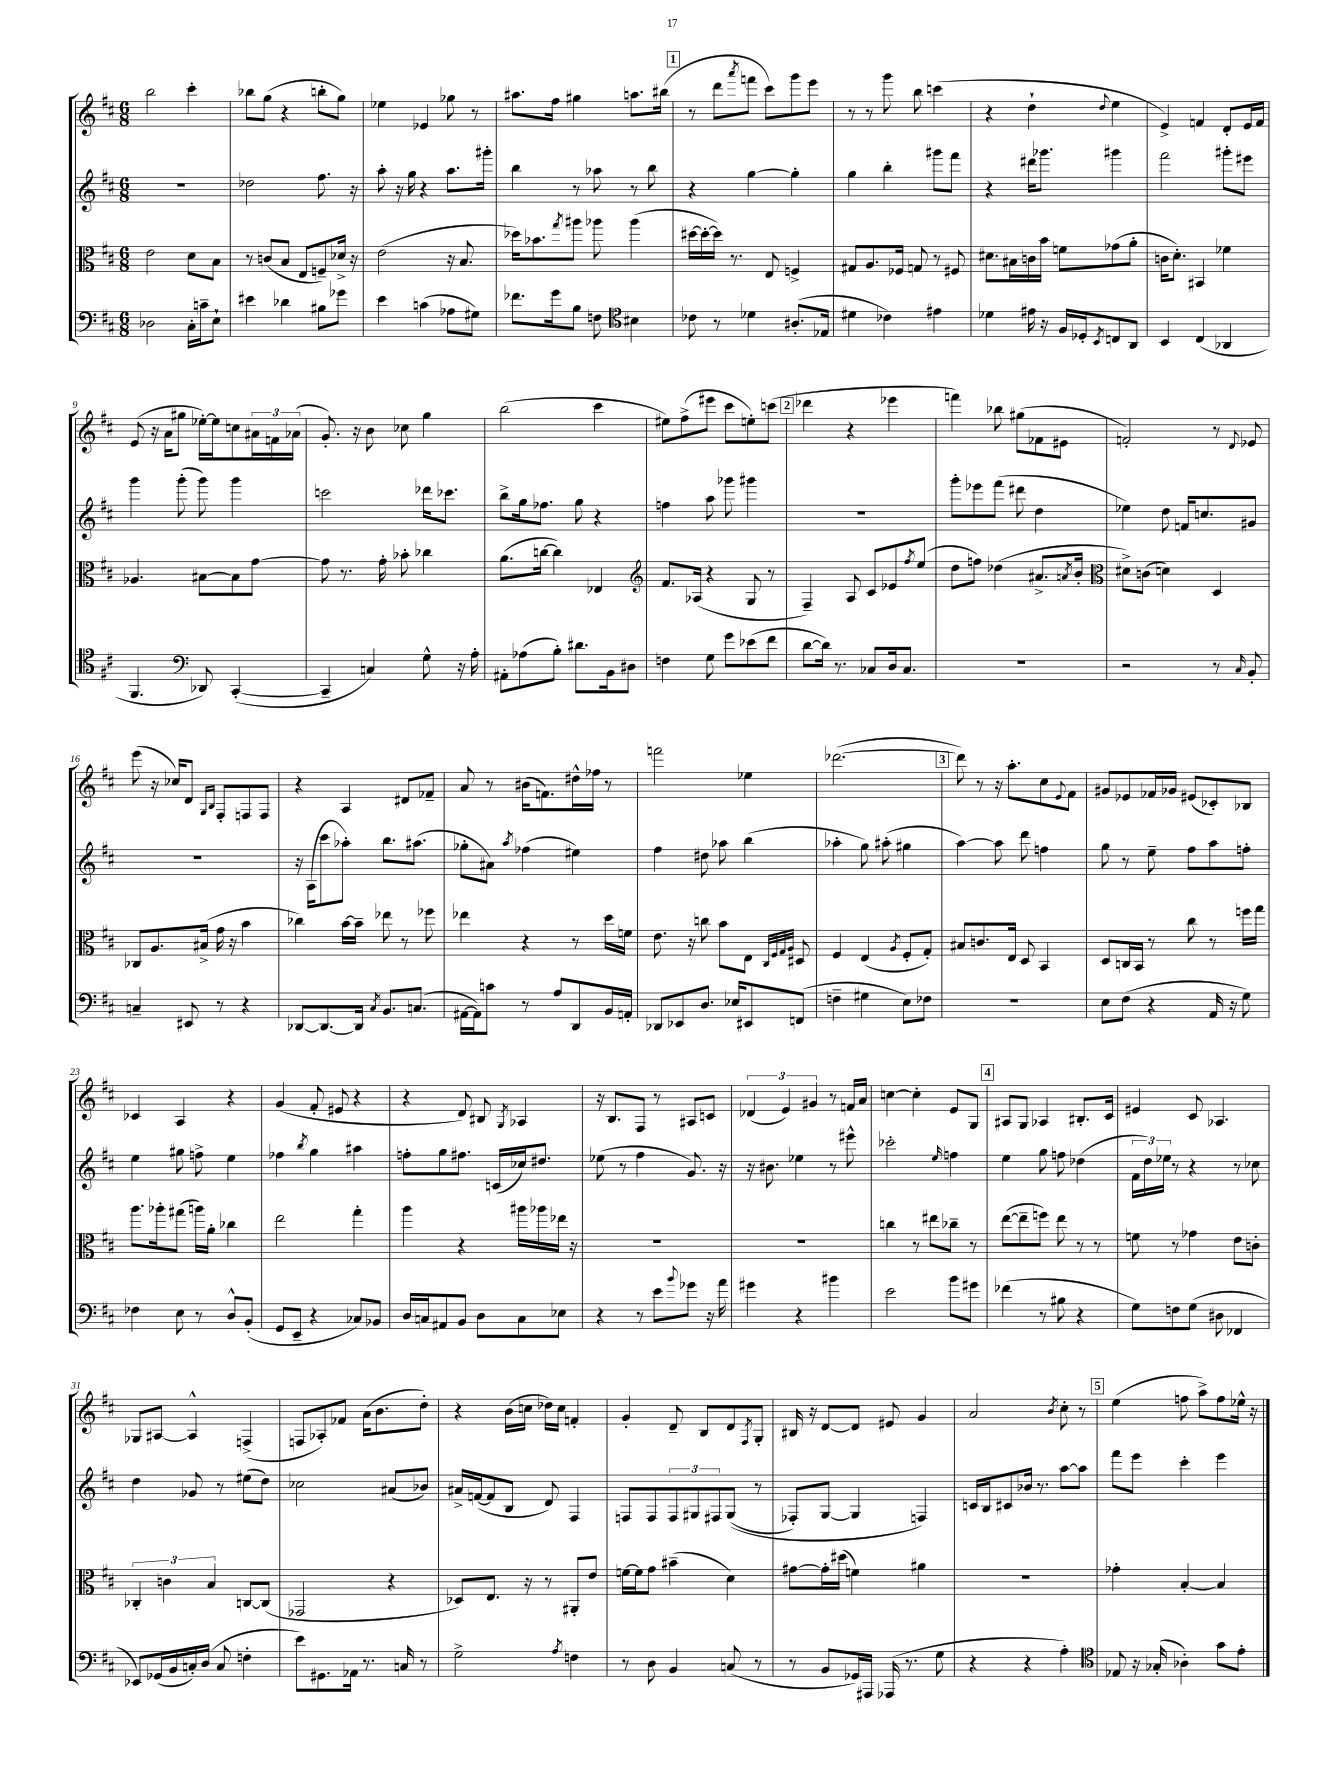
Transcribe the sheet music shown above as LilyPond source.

<<
\new StaffGroup <<
\new Staff = "s0" {
    \clef treble \key d \major \numericTimeSignature \time 6/8
    b''2 cis'''4-. |
    bes''8 g''8( r4 b''8-. g''8) |
    ees''4 ees'4 ges''8 r8 |
    ais''8. fis''16 gis''4 a''8. bis''16( |
    \mark \markup { \box "1" } r8 d'''8 \acciaccatura { a'''8 } f'''8 cis'''8) g'''8 e'''8 |
    r8 r8 g'''8 b''8 c'''4( |
    r4 d''4-! \appoggiatura { d''8 } e''4 |
    e'4->) f'4 d'8-. e'16 f'16 |
    e'8( r16 a'16 gis''8 ees''16~-.) ees''16 c''8 \tuplet 3/2 { ais'16 f'16 aes'16( } |
    g'8.-.) r16 b'8 ces''8 g''4 |
    b''2( cis'''4 |
    eis''8) fis''8->( eis'''8 cis'''8 e''8-.) c'''8( |
    \mark \markup { \box "2" } des'''4 r4 ees'''4 |
    f'''4) bes''8 gis''8( fes'8 eis'8 |
    f'2-.) r8 \appoggiatura { d'8 } ees'8 |
    e'''8( r16 ces''16) d'8 \grace { g16 b16 } fis8-. f8 f8 |
    r4 a4 dis'8 fes'8-- |
    a'8 r8 bis'16( f'8.) dis''16-^ fes''16 r8 |
    f'''2 ees''4 |
    des'''2.~( |
    \mark \markup { \box "3" } des'''8) r8 r16 a''8.-. cis''8 \appoggiatura { e'8 } fis'8 |
    gis'8 ees'8 fes'16 ges'16 eis'8( ces'8-.) bes8 |
    ces'4 a4 r4 |
    g'4( fis'8-. eis'8 r4 |
    r4 d'8) bis8 \acciaccatura { g8 } aes4 |
    r16 b8. fis8 r8 ais8 c'8 |
    \tuplet 3/2 { des'4( e'4) gis'4 } r8 f'16 a'16 |
    c''4~ c''4-. e'8 g8 |
    \mark \markup { \box "4" } ais8 g8 aes4 bis8.-. cis'16 |
    eis'4 cis'8 aes4. |
    ges8 ais8~ ais4-^ f4->( |
    f8 aes8-.) fes'8 a'16( b'8. d''8-.) |
    r4 b'16( c''16 des''16) c''16 f'4-. |
    g'4-. d'8-- b8 d'8 \acciaccatura { fis8 } g8-. |
    bis16 r16 d'8~ d'8 eis'8 g'4 |
    a'2 \acciaccatura { b'8 } cis''8-. r8 |
    \mark \markup { \box "5" } e''4( f''8 a''8->) f''8 ees''16-^ r16 \bar "|." |
}
\new Staff = "s1" {
    \clef treble \key d \major \numericTimeSignature \time 6/8
    R2. |
    des''2 fis''8. r16 |
    a''8-. r16 g''16 r4 a''8. gis'''16-. |
    b''4 r8 aes''8 r8 b''8 |
    \mark \markup { \box "1" } r4 g''4~ g''4-. |
    g''4 b''4-. gis'''8 fis'''8 |
    r4 dis'''16 ges'''8. gis'''4 |
    fis'''2 gis'''8-. eis'''8 |
    g'''4 g'''8-.( g'''8) g'''4 |
    c'''2 des'''16 ces'''8. |
    b''8-> g''16 fes''8. g''8 r4 |
    f''4 a''8 ges'''8 gis'''4 |
    \mark \markup { \box "2" } R2. |
    g'''8-. ees'''8 fis'''8( dis'''8 d''4 |
    ees''4) d''8 f'16 c''8. gis'8 |
    R2. |
    r16 a16( cis'''8 aes''8-.) b''8. ais''8.( |
    ges''8-. ais'8) \acciaccatura { a''8 } fes''4( eis''4) |
    fis''4 dis''8 aes''8 b''4( |
    aes''4-. g''8) ais''8-.( gis''4 |
    \mark \markup { \box "3" } a''4~) a''8 d'''8 f''4 |
    g''8 r8 e''8-- fis''8 a''8 f''8-. |
    e''4 gis''8 f''8-> e''4 |
    fes''4 \acciaccatura { b''8 } g''4 ais''4 |
    f''8-. g''8 fis''8. c'16( ces''16) dis''8. |
    ees''8( r8 fis''4 g'8.) r16 |
    r16 bis'8. ees''4 r8 eis'''8-^ |
    ces'''2-. \grace { e''16 } f''4 |
    \mark \markup { \box "4" } e''4 g''8 f''8 des''4( |
    \tuplet 3/2 { fis'16 d''16) ees''16 } r8 r4 r8 ces''8 |
    d''4 ges'8 r8 eis''8( d''8) |
    ces''2 ais'8( bes'8) |
    ais'16-> f'16~( f'8 b8 d'8) fis4 |
    f8 f8 \tuplet 3/2 { f8 gis8 fis8 } gis8(\( r8 |
    fes8-.) g8~ g4 f4\) |
    c'16 b16 cis'8 bes'16 r8. a''8~ a''8 |
    \mark \markup { \box "5" } fis'''8 e'''8 cis'''4-. e'''4 \bar "|." |
}
\new Staff = "s2" {
    \clef alto \key d \major \numericTimeSignature \time 6/8
    e'2 d'8 b8 |
    r8 c'8( b8 e8 f8--) des'16-> r16 |
    e'2( r16 b8. |
    des''16) bes'8. \acciaccatura { g''8 } ais''8 aes''8 aes''4( |
    \mark \markup { \box "1" } dis''16~ dis''16~-. dis''16) r8. e8 f4-> |
    gis8 a8. fes16 g8 r8 fis8 |
    dis'8. bis16 c'16 b'16 f'8 ges'8( a'8-. |
    c'16 d'8.-.) bis,4 fes'4 |
    aes4. bis8~ bis8 g'8~ |
    g'8 r8. g'16-. bes'8-. ces''4 |
    a'8.( c''16~ c''4) ees4 |
    \clef treble fis'8. aes16( r4 g8 r8 |
    \mark \markup { \box "2" } fis4--) a8 cis'8 ees'8 \acciaccatura { fis''8 } e''8( |
    d''8 f''8) des''4( ais'8.-> \acciaccatura { a'8 } b'16-. |
    \clef alto dis'8->) c'8( d'4) d4 |
    ces8 a8. bis16->( g'16 r16 b'4 |
    ces''4) b'16~ b'16-- ees''8 r8 fes''8 |
    ees''4 r4 r8 d''16 f'16 |
    e'8. r16 c''8 b'8 e8 \grace { cis32 fis32 g32 a32 } dis8 |
    fis4 e4( \acciaccatura { a8 } fis8-. g8-.) |
    \mark \markup { \box "3" } bis8 c'8. e16 d8 b,4 |
    d8 c16 b,16 r8 cis''8 r8 f''16 g''16 |
    a''8. aes''16-. gis''8( a''16) a'16-. ces''4 |
    e''2 g''4-. |
    a''4 r4 ais''16 aes''16 ees''16 r16 |
    R2. |
    R2. |
    c''4 r8 eis''8 ces''8-- r8 |
    \mark \markup { \box "4" } e''8~( e''8-- f''8) e''8 r8 r8 |
    f'8 r8 ges'4 e'8 c'8-. |
    \tuplet 3/2 { ces4-. c'4 b4 } c8~ c8( |
    ges,2 r4 |
    des8) e8. r16 r8 ais,8-. e'8 |
    f'16~ f'16 g'8 bis'4--( d'4) |
    gis'8~ gis'16-. dis''16( f'4) ais'4 |
    R2. |
    \mark \markup { \box "5" } ges'4-. b4~-. b4 \bar "|." |
}
\new Staff = "s3" {
    \clef bass \key d \major \numericTimeSignature \time 6/8
    des2 cis16-. c'16-- e8-! |
    eis'4 des'4 bis8 ges'8 |
    e'4 c'4( aes8 gis8) |
    fes'8. g'16 b8 f8 \clef tenor bis4 |
    \mark \markup { \box "1" } ces'8 r8 des'4 ais8.-.( ees16 |
    dis'4 ces'4) eis'4 |
    des'4 eis'16 r16 fis16 des16-. \acciaccatura { b,8 } c8 a,8 |
    b,4 cis4( aes,4 |
    fis,4. \clef bass des,8) cis,4~-.( |
    cis,4-- c4) g8-^ r16 a16-. |
    ais,8-. aes8( b8-.) dis'8. b,16 dis8 |
    f4 g8 g'8 ees'8( fis'8 |
    \mark \markup { \box "2" } d'8~ d'16) r8. ces8 d16 ces8. |
    R2. |
    r2 r8 \grace { cis16 } b,8-. |
    c4-- eis,8 r8 r4 |
    des,8~ des,8.~ des,16 \acciaccatura { cis8 } b,8. c8.( |
    ais,16~ ais,16) c'8 r8 a8 d,8 b,16 a,16-. |
    des,8 ees,8 d8. ees16 eis,8 f,8( |
    f4-- gis4 e8) fes8 |
    \mark \markup { \box "3" } R2. |
    e8 fis8( r4 a,16 r16 g8) |
    fes4 e8 r8 d8-^ b,8-.( |
    g,8 e,8-- r4 ces8) bes,8 |
    d16 c16 ais,8 b,8 d8 c8 ees8 |
    r4 r8 e'8 \appoggiatura { b'8 } ges'8 r16 a'16 |
    gis'4 r4 bis'4 |
    e'2 b'8 gis'8 |
    \mark \markup { \box "4" } fes'4( r8 bis8 r4 |
    g8) f8 g8( dis8 fes,4 |
    ees,8) ges,16( b,16 c16-.) d16( c8 f4-. |
    e'8) gis,8. aes,16 r8. c16 r8 |
    g2-> \acciaccatura { a8 } f4 |
    r8 d8 b,4 c8( r8 |
    r8 b,8 ges,16) ais,,16 aes,,16( r8. g8 |
    r4 r4 a4-.) |
    \mark \markup { \box "5" } \clef tenor ees8 r16 ges16-.( aes4-.) g'8 e'8-. \bar "|." |
}
>>
>>
